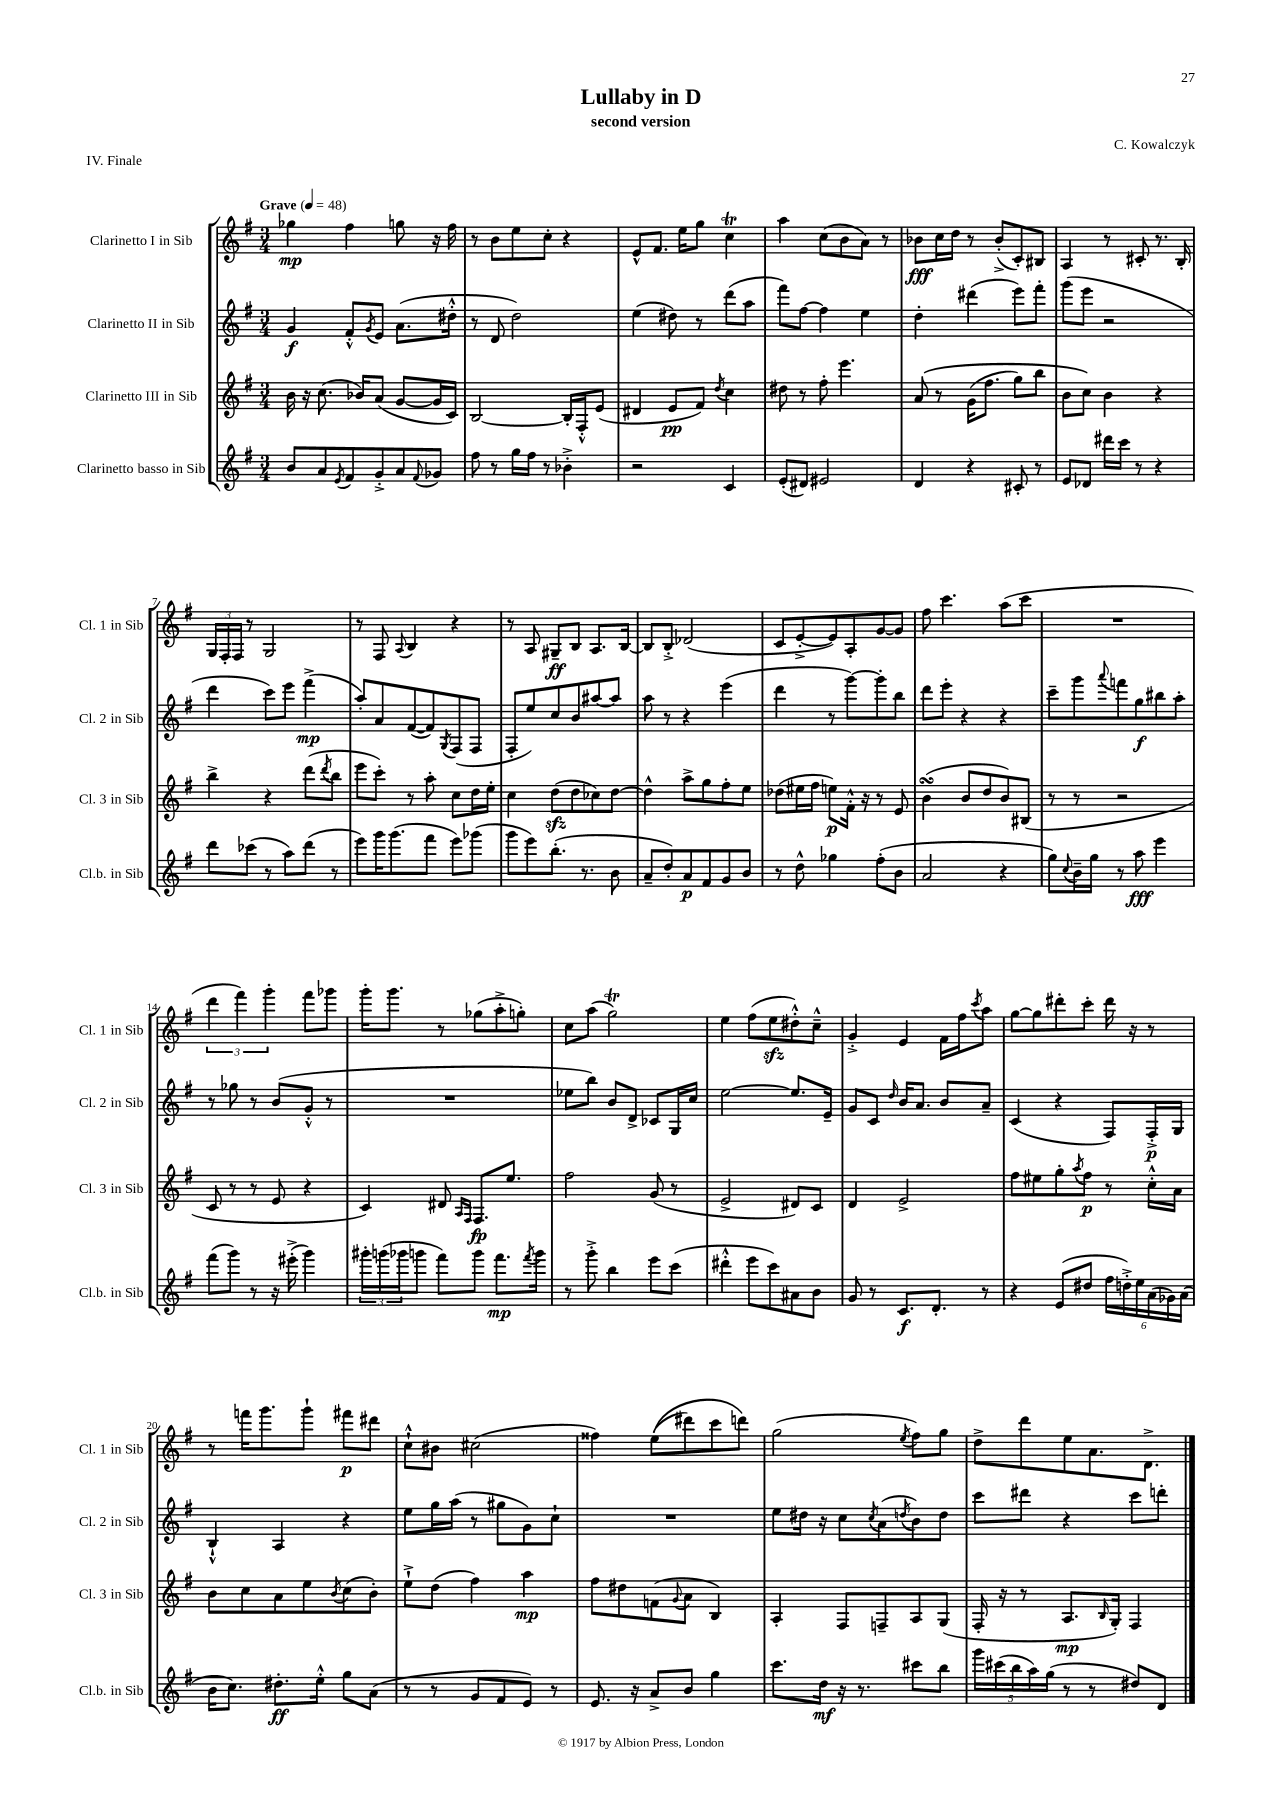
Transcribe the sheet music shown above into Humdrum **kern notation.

**kern	**kern	**kern	**kern
*staff4	*staff3	*staff2	*staff1
*clefG2	*clefG2	*clefG2	*clefG2
*k[f#]	*k[f#]	*k[f#]	*k[f#]
*M3/4	*M3/4	*M3/4	*M3/4
*MM48	*MM48	*MM48	*MM48
8b/L	16b\	4g/	4gg-\
.	16r	.	.
8a/	(8.cc\	.	.
8qe/	.	.	.
8f#/	.	8f#'^^/L	4ff#\
.	16b-/LK)	.	.
.	.	8qg/	.
8g'^/	(8a/J	8e/J	.
8a/	[8g/L	(8.a\L	8gg\
8qqf#/	.	.	.
8g-/J	16g/]L	.	16r
.	16c/JJ)	16dd#'^^\Jk	16ff#\
=	=	=	=
8ff#\	[2B/	8r	8r
8r	.	8d/	8b\L
16gg\LL	.	2dd\)	8ee\
16ff#\JJ	.	.	.
8r	.	.	8cc'\J
4b-'^\	16B'/]LL	.	4r
.	16F#'^^/J	.	.
.	(8e/J	.	.
=	=	=	=
2r	4d#/	(4ee\	8e^^/L
.	.	.	8.f#/J
.	8e/L	8dd#\)	.
.	.	.	16ee\LK
.	8f#/J)	8r	8gg\J
.	8qdd/	.	.
4c/	4cc\	(8ddd\L	4cc\
.	.	8aa\J	.
=	=	=	=
(8e'/L	8dd#\	8fff#\L)	4aa\
8d#/J)	8r	[8ff#\J	.
2e#/	8ff#'\	4ff#\]	(8cc\L
.	4.eee\	.	8b\
.	.	4ee\	8a\J)
.	.	.	8r
=	=	=	=
4d/	&(8a/	4dd'\	8b-\L
.	8r	.	16cc\L
.	.	.	16dd\JJ
4r	(16g\LK	(4ddd#\	8r
.	8.ff#\J	.	.
.	.	.	(8b-'^/L
8c#'/	8gg\L)	8eee\L)	8c'/)
8r	8bb\J	8fff#'\J	8B#/J
=	=	=	=
8e/L	8b\L	(8ggg\L	4A/
8d-/J	8cc\J&)	8eee\J	.
16ddd#\LL	4b\	2r	8r
16ccc\JJ	.	.	.
8r	.	.	8c#'/
4r	4r	.	8.r
.	.	.	16B'/
=	=	=	=
8ddd\L	4bb^\	4ddd\	24G/LL
.	.	.	24F#'/
.	.	.	24F#/JJ
(8ccc-\J	.	.	8r
8r	4r	8ccc\L)	2G/
8aa\L)	.	8eee\J	.
(8ddd\J	(8ddd\L	(4fff#^\	.
.	8qddd/	.	.
8r	8bb\J	.	.
=	=	=	=
8eee\L)	8eee\L	8aa'/L)	8r
16ggg\K	8ccc'\J)	8a/	8F#/
(8.ggg\	.	.	.
.	.	.	8qqA/
.	8r	([8f#/	4B/
8fff#\J	8aa'\	8f#/])	.
.	.	8qG/	.
8eee\L)	8cc\L	(8F#/	4r
(8ggg-\J	16dd\L	8F#/J	.
.	16ee'\JJ	.	.
=	=	=	=
8ggg\L	4cc\	8F#'/L	8r
8eee\)	.	8ee/)	8A/
(8.bb'\J	(8dd\L	8cc/	8G#~/L
.	8dd\	8b/	8B/J
8.r	.	.	.
.	8cc-\)	[8aa#/	8.A/L
8b\	[8dd\J	8aa#/]J	.
.	.	.	[16B/Jk
=	=	=	=
8a~/L	4dd^^\]	8aa\	8B/]L
8dd'/)	.	8r	8B'^/J
8a/	8aa^\L	4r	(2d-/
8f#/	8gg\	.	.
8g/	8ff#'\	(4eee\	.
8b/J	8ee\J	.	.
=	=	=	=
8r	(8dd-\L	4ddd\	8c/L
8dd^^\	16ee#\L	.	[8e'^/
.	16ff#\JJ	.	.
4gg-\	8ee\L)	8r	8e/])
.	16f#'^^\Jk	[8ggg\L)	8A'/
.	16r	.	.
(8ff#'\L	8r	8ggg'\]	[8g/
8b\J	8e/	8bb\J	8g/]J
=	=	=	=
2a/	(4b\	8ddd\L	8ff#\
.	.	8eee'\J	4.ccc\
.	8b/L	4r	.
.	8dd/	.	.
4r	8b/)	4r	(8aa\L
.	(8B#/J	.	8ccc\J
=	=	=	=
8gg\L)	8r	8ccc~\L	2.r
8qqcc/	.	.	.
16b~\L	8r	8ggg\	.
16gg\JJ	.	.	.
.	.	8qqaaa/	.
8r	2r	8fff\	.
8aa\	.	8gg\	.
4eee\	.	8bb#\	.
.	.	8aa'\J	.
=	=	=	=
(8fff#\L	8c/	8r	6ddd\
8ggg\J)	8r	8gg-\	.
.	.	.	6fff#\)
8r	8r	8r	.
.	.	.	6ggg'\
16r	8e/	(8b/L	.
(16eee#'^\	.	.	.
4ggg\)	4r	8g'^^/J	8fff#\L
.	.	8r	8ggg-\J
=	=	=	=
24ggg#'\LL	4c/)	2.r	16ggg'\LK
(24ggg\	.	.	.
.	.	.	8.ggg\J
24ggg-\J	.	.	.
8ggg\J	.	.	.
8fff#\L)	8d#/	.	8r
.	16qqA/LL	.	.
.	16qqF#/JJ	.	.
8ggg\J	8.F#/L	.	(8gg-\L
8.fff#\L	.	.	8aa'^\
.	8.ee/J	.	.
.	.	.	8gg'\J)
8qfff#/	.	.	.
16ggg\Jk	.	.	.
=	=	=	=
8r	2ff#\	8ee-\L	8cc\L
8ggg'^\	.	8bb\J)	(8aa\J
4bb\	.	8b/L	2gg\)
.	.	8d^/J	.
8eee\L	(8g/	8c-/L	.
(8ccc\J	8r	16G/L	.
.	.	16cc/JJ	.
=	=	=	=
4ddd#'^^\	2e^/	[2ee\	4ee\
8eee\L	.	.	(8ff#\L
8ccc\)	.	.	8ee\
8a#\	8d#/L)	8.ee/]L	8dd#'^^\)
8b\J	8c/J	.	8cc~^^\J
.	.	16e~/Jk	.
=	=	=	=
8g/	4d/	8g/L	4g'^/
8r	.	8c/J	.
.	.	16qqdd/	.
8.c/L	2e^/	16b/LK	4e/
.	.	8.a/J	.
8.d'/J	.	.	.
.	.	8b/L	16f#\LL
.	.	.	16ff#\J
.	.	.	8qccc/
8r	.	8a~/J	8aa\J
=	=	=	=
4r	8ff#\L	(4c/	[8gg\L
.	8ee#\	.	8gg\]
(8e/L	8gg'\	4r	8ddd#'\
.	8qaa/	.	.
8dd#/J	8ff#\J	.	8ccc'\J
24ff#\LL	8r	8F#/L)	16ddd#\
24dd'^\)	.	.	.
.	.	.	16r
24ee\	.	.	.
(24a\	16cc'^^\LL	16F#'^/L	8r
24g-\)	.	.	.
.	16a\JJ	16G/JJ	.
(24a\JJ	.	.	.
=	=	=	=
16b\LK	8b\L	4B`^^/	8r
8.cc\J)	.	.	.
.	8cc\	.	16fff\LK
.	.	.	8.ggg\
8.dd#'\L	8a\	4A/	.
.	8ee\	.	8ggg`\J
16ee'^^\Jk	.	.	.
.	8qb/	.	.
8gg\L	(8cc\	4r	8fff#\L
(8a\J	8b'\J)	.	8ddd#\J
=	=	=	=
8r	8ee`^\L	8ee\L	8cc`^^\L
8r	(8dd\J	16gg\L	8b#\J
.	.	(16aa\JJ	.
8g/L	4ff#\)	8r	(2cc#\
8f#/	.	8gg#\L	.
8e/J)	4aa\	8g\)	.
8r	.	8cc`\J	.
=	=	=	=
8.e/	8ff#\L	2.r	4ff##\)
.	8dd#\	.	.
16r	.	.	.
8a^/L	(8f\	.	&((8ee\L
.	8qqg/	.	.
8b/J	8a\J	.	8ddd#\)
4gg\	4B/)	.	8ccc\
.	.	.	8ddd\J&)
=	=	=	=
8.ccc\L	4A'/	8ee\L	(2gg\
.	.	16dd#\Jk	.
16dd\Jk	.	16r	.
16r	8F#/L	8cc\L	.
8.r	.	.	.
.	.	8qcc/	.
.	8F~/	(8a\	.
.	.	8qdd/	8qee/
8ccc#\L	8A/	8b\)	8ff#\L)
8bb\J	(8G/J	8dd\J	8gg\J
=	=	=	=
20ggg\LL	16F#'/	8ccc\L	8dd^\L
(20ccc#\	.	.	.
.	16r	.	.
20bb\	.	.	.
.	8r	8ddd#\J	8ddd\
20aa\)	.	.	.
(20gg\JJ	.	.	.
8r	8.A/L	4r	8ee\
8r	.	.	8.a\
.	16qqB/	.	.
.	16G'/Jk)	.	.
8dd#/L)	4F#/	8ccc\L	.
.	.	.	8.d^\J
8d/J	.	8ddd'\J	.
==	==	==	==
*-	*-	*-	*-
